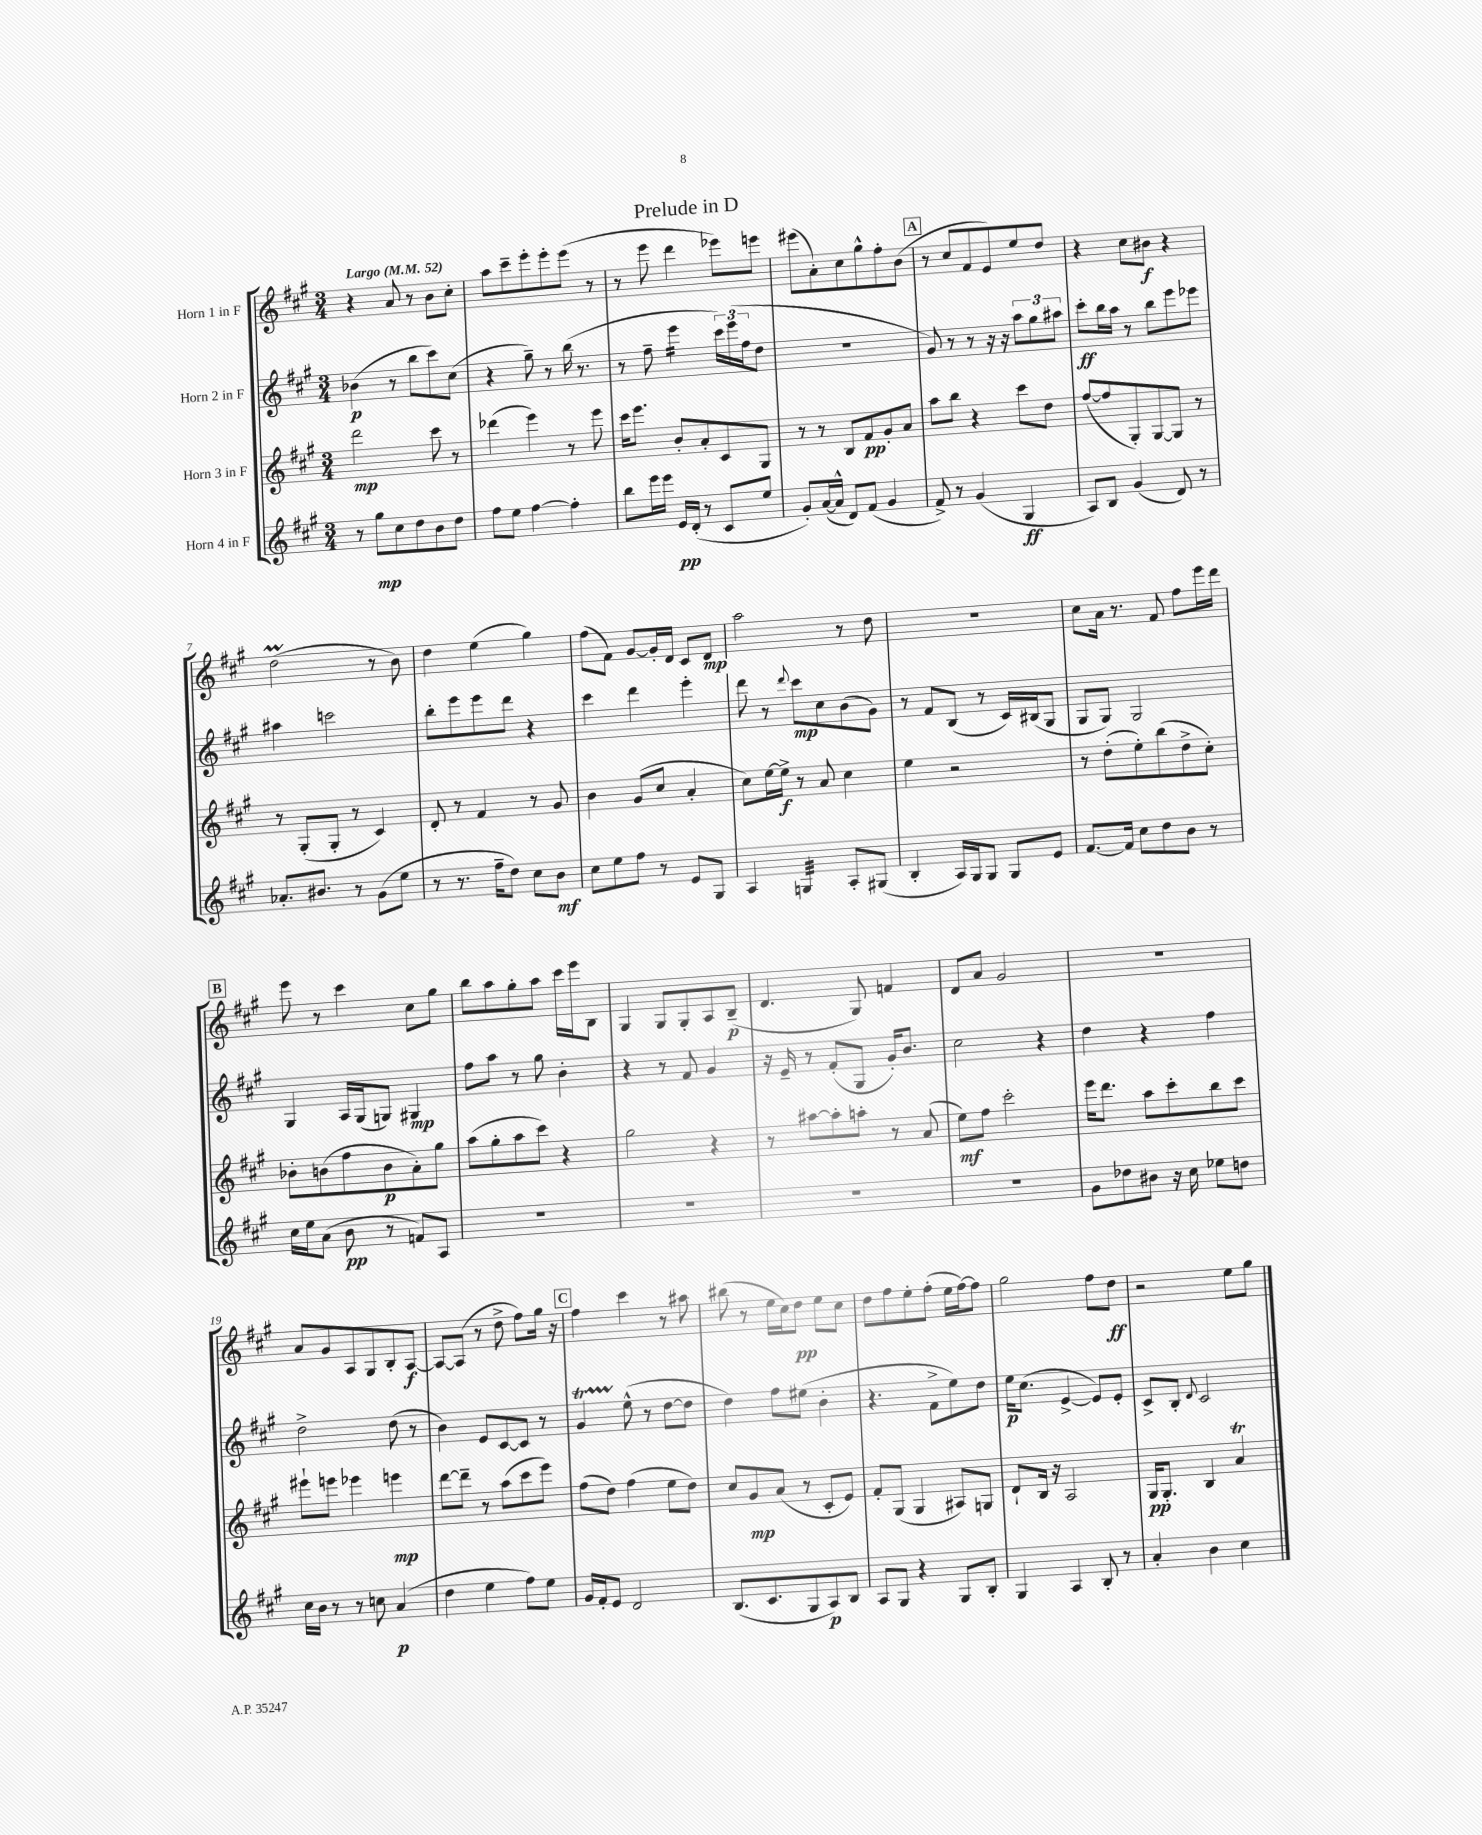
\header { title = "Prelude in D" }
<<
\new StaffGroup <<
\new Staff = "s0" \with { instrumentName = "Horn 1 in F" } {
    \clef treble \key a \major \numericTimeSignature \time 3/4 \tempo "Largo" 4 = 52
    r4 a'8 r8 b'8 cis''8-. |
    a''8 cis'''8-- e'''8-. e'''8-. e'''8( r8 |
    r8 e'''8 d'''4 ees'''8) e'''8 |
    eis'''8( a'8-.) cis''8 gis''8-^ fis''8-. b'8( |
    \mark \markup { \box "A" } r8 cis''8 fis'8 e'8) e''8 d''8 |
    r4 cis''8 bis'8\f r4 |
    d''2\prall( r8 b'8) |
    d''4 e''4( gis''4) |
    fis''8( fis'8) gis'8~ gis'16-. d'16 cis'8 d'8\mp |
    a''2 r8 d''8 |
    R2. |
    cis''8 a'16 r8. fis'8 fis''8 e'''16 d'''16 |
    \mark \markup { \box "B" } e'''8 r8 cis'''4 cis''8 gis''8 |
    b''8 a''8 gis''8-. a''8 cis'''16 e'''16 b8 |
    gis4 gis8 gis8-. a8 b8--\p( |
    d'4. gis8) f'4 |
    d'8 a'8 gis'2 |
    R2. |
    a'8 gis'8 a8 gis8 b8-. a8~\f |
    a8~ a8( r8 d''8-> fis''8) gis''16 r16 |
    \mark \markup { \box "C" } fis''4 cis'''4 r8 ais''8 |
    bis''8( r8 e''16 cis''16) d''8\pp e''8 cis''8 |
    d''8 fis''8 e''8-. fis''8-.( e''16 fis''16~) fis''8 |
    gis''2 fis''8 d''8\ff |
    r2 e''8 gis''8 \bar "|." |
}
\new Staff = "s1" \with { instrumentName = "Horn 2 in F" } {
    \clef treble \key a \major \numericTimeSignature \time 3/4
    bes'4\p( r8 b''8 cis'''8) cis''8( |
    r4 gis''8--) r8 b''16( r8. |
    r8 fis''8-- e'''4:16 \tuplet 3/2 { cis'''16) e'''16( fis''16 } d''8 |
    R2. |
    \mark \markup { \box "A" } gis'8) r8 r8 r16 r16 \tuplet 3/2 { a''8 gis''8 ais''8 } |
    cis'''8-.\ff b''16 a''16 r8 b''8 e'''8 ees'''8 |
    ais''4 c'''2 |
    b''8-. e'''8 e'''8 d'''8 r4 |
    cis'''4 d'''4 e'''4-. |
    d'''8 r8 \appoggiatura { d'''8 } cis'''8\mp cis''8 b'8( gis'8) |
    r8 fis'8 b8( r8 cis'16) bis16( gis8 |
    gis8 gis8) gis2 |
    \mark \markup { \box "B" } gis4 a16 gis16( g8) gis4\mp |
    fis''8 a''8 r8 gis''8 b'4-. |
    r4 r8 fis'8 gis'4 |
    r16 e'16-- r8 fis'8-.( gis8 gis'16-.) b'8. |
    cis''2 r4 |
    d''4 r4 fis''4 |
    d''2-> d''8( r8 |
    b'4) e'8 cis'8~ cis'8 r8 |
    \mark \markup { \box "C" } gis'4\startTrillSpan e''8-^\stopTrillSpan( r8 d''8~ d''8 |
    d''4) fis''8 eis''8( b'4-. |
    r4. fis'8-> e''8) d''8 |
    e''16\p cis''8.( e'4~-> e'8) e'8-. |
    cis'8-> b8-. \appoggiatura { d'8 } cis'2 \bar "|." |
}
\new Staff = "s2" \with { instrumentName = "Horn 3 in F" } {
    \clef treble \key a \major \numericTimeSignature \time 3/4
    d'''2\mp cis'''8 r8 |
    des'''4( e'''4) r8 e'''8 |
    cis'''16 e'''8. b'8-. a'8-. cis'8 gis8 |
    r8 r8 b8 fis'8\pp gis'8-. a'8 |
    \mark \markup { \box "A" } a''8 b''8 r4 cis'''8 d''8 |
    fis''8~( fis''8 gis8-.) gis8~ gis8 r8 |
    r8 gis8-.( gis8-. r8 cis'4) |
    d'8-. r8 fis'4 r8 gis'8 |
    b'4 gis'8( cis''8 a'4-. |
    cis''8) e''16~ e''16->\f r8 a'8 cis''4 |
    e''4 r2 |
    r8 d''8-.( e''8-.) b''8( d''8-> cis''8-.) |
    \mark \markup { \box "B" } bes'8-. b'8( fis''8 b'8\p a'8-.) gis''8 |
    a''8( gis''8-. a''8 cis'''8) r4 |
    gis''2 r4 |
    r8 ais''8~ ais''8-. a''8-. r8 a'8( |
    e''8\mf) fis''8 cis'''2-. |
    e'''16 d'''8. a''8 cis'''8-. b''8 cis'''8 |
    eis'''8-! e'''8 ees'''4 e'''4\mp |
    d'''8~ d'''8-- r8 a''8( cis'''8 e'''8) |
    \mark \markup { \box "C" } fis''8( d''8) fis''4( e''8 d''8) |
    cis''8 gis'8\mp a'8( r8 cis'8-. e'8) |
    fis'8-. gis8( gis4 ais8) g8 |
    d'8-! b16 r16 a2 |
    gis16\pp gis8.-. b4 a'4\trill \bar "|." |
}
\new Staff = "s3" \with { instrumentName = "Horn 4 in F" } {
    \clef treble \key a \major \numericTimeSignature \time 3/4
    r8 gis''8\mp cis''8 d''8 b'8 d''8 |
    fis''8 e''8 fis''4~ fis''4-. |
    b''8 e'''16 e'''16 e'16\pp d'16-.( r8 cis'8 e''8 |
    gis'8-.) a'16~( a'16-^ d'8) fis'8( gis'4 |
    \mark \markup { \box "A" } fis'8->) r8 gis'4( gis4\ff |
    a8) b8 gis'4( d'8) r8 |
    aes'8.-. bis'8. r8 gis'8( e''8 |
    r8 r8. fis''16-- d''8) cis''8 b'8\mf |
    cis''8 e''8 fis''8 r8 e'8 gis8 |
    a4 g4:32 a8-. gis8( |
    b4-. a16) gis16 gis8 gis8 e'8 |
    fis'8.~ fis'16 cis''8 d''8 b'8 r8 |
    \mark \markup { \box "B" } cis''16 e''16 a'8( b'8\pp r8 f'8) a8 |
    R2. |
    R2. |
    R2. |
    R2. |
    gis'8 des''8 bis'8 r16 cis''16 ees''8 d''8 |
    cis''16 b'16 r8 r8 c''8 a'4\p( |
    d''4 e''4 fis''8) e''8 |
    \mark \markup { \box "C" } gis'16 fis'16-. e'8 d'2 |
    b8.( cis'8. gis8 a8\p) b8 |
    a8 gis8 r4 gis8 b8-. |
    gis4 a4 b8-. r8 |
    a'4-. b'4 cis''4 \bar "|." |
}
>>
>>
